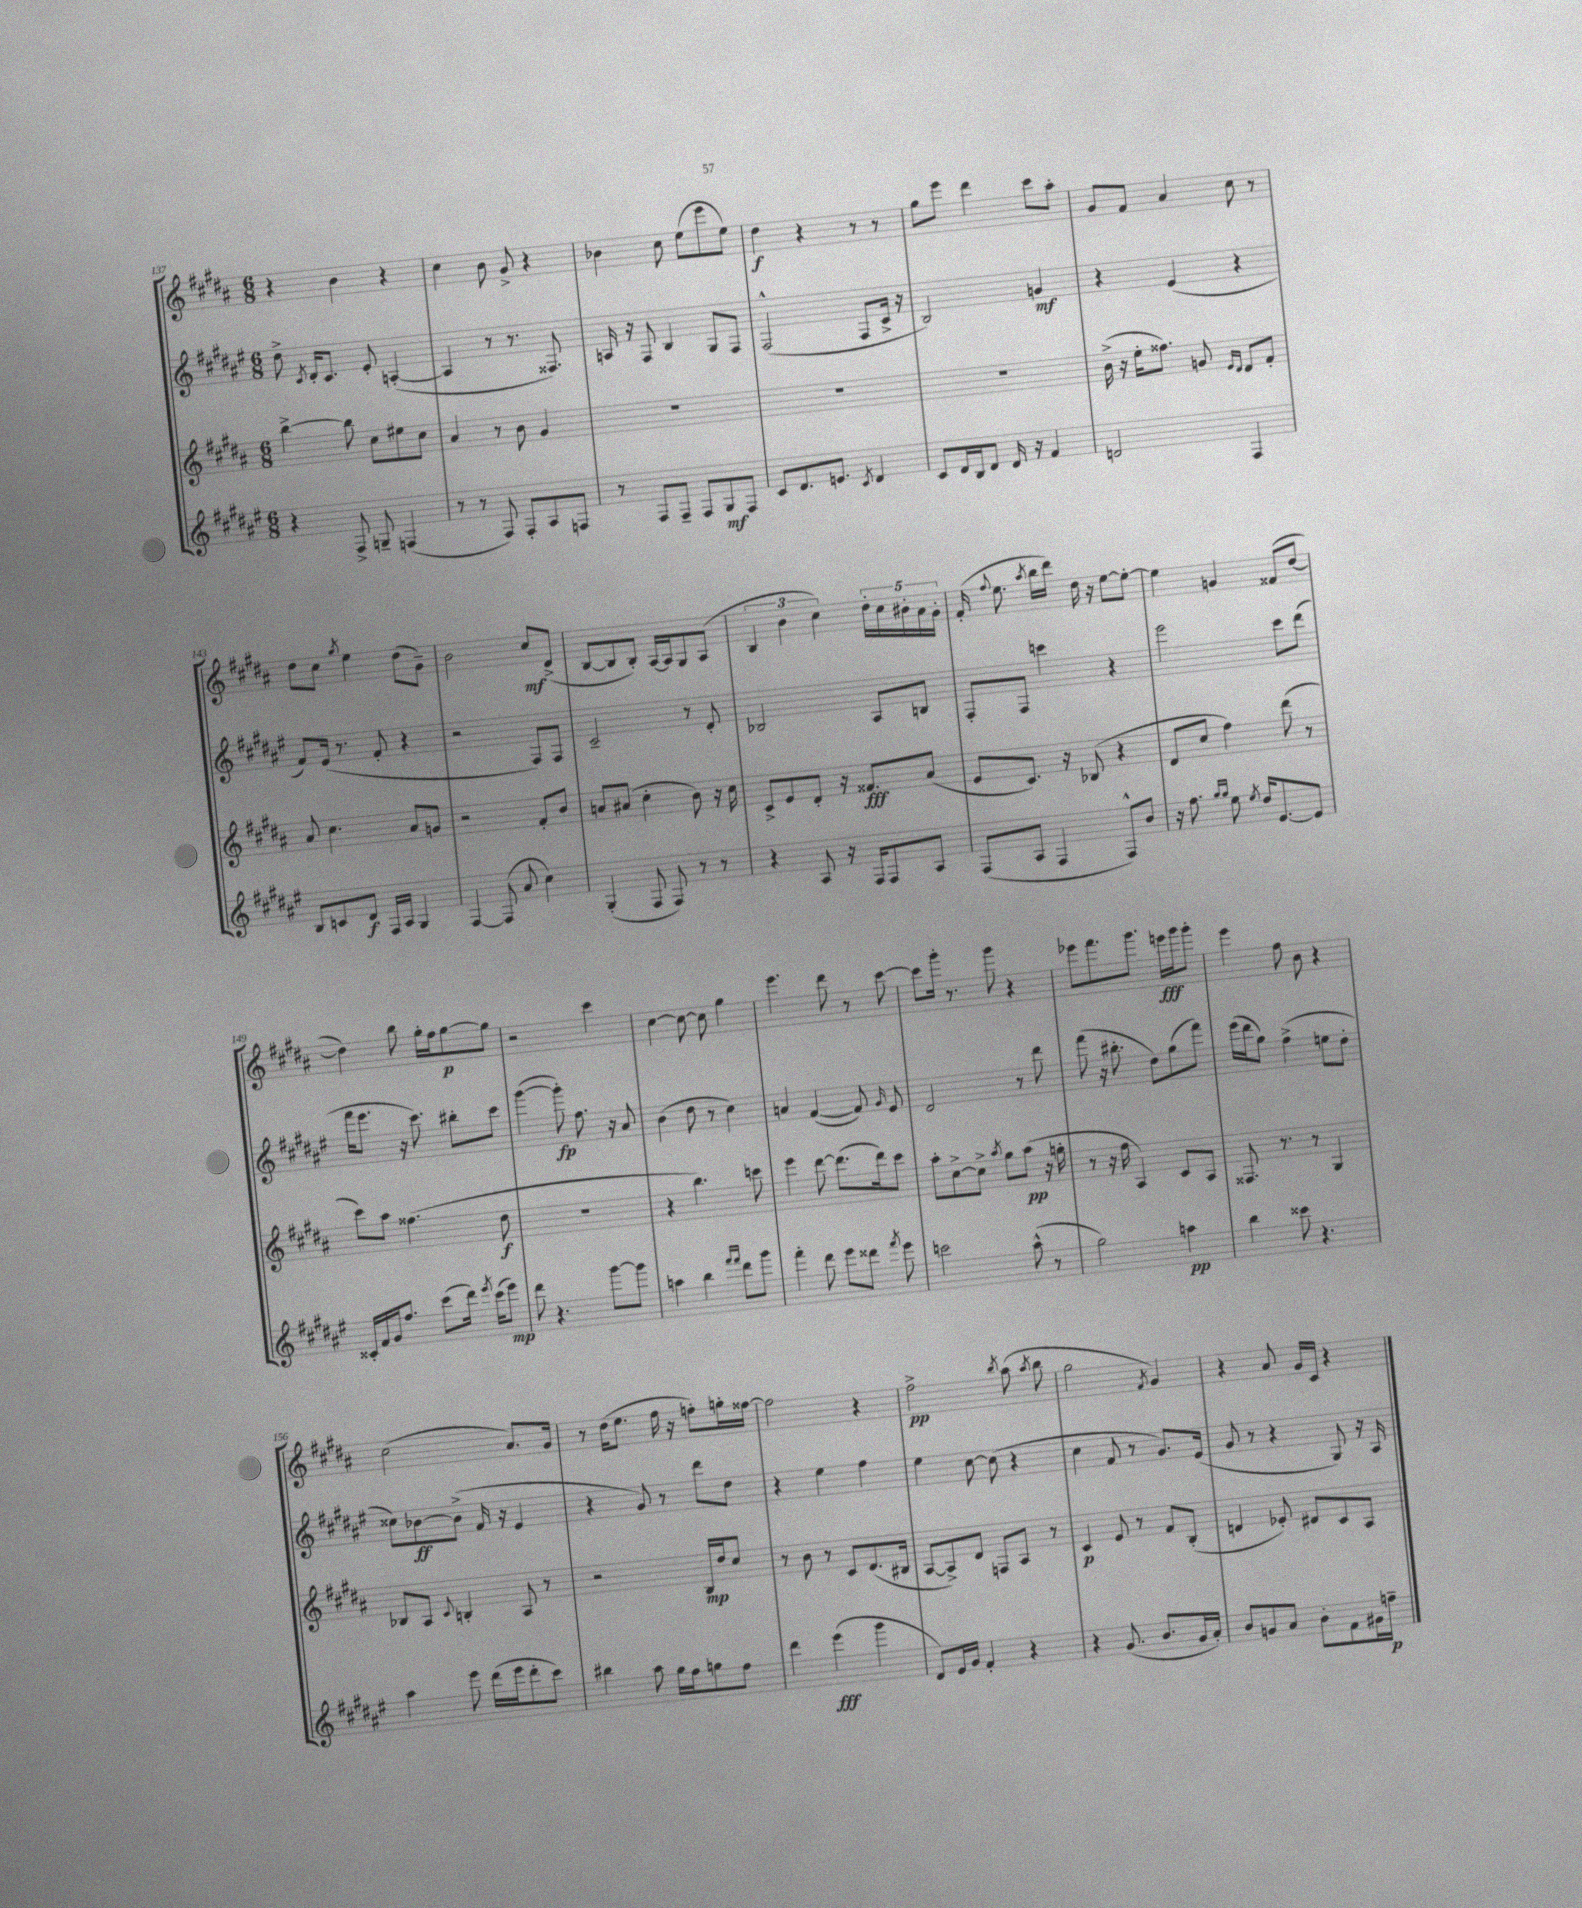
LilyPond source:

<<
\new StaffGroup <<
\new Staff = "s0" {
    \clef treble \key b \major \numericTimeSignature \time 6/8
    \autoBeamOff r4 b'4 r4 |
    cis''4 b'8 gis'8-> r4 |
    bes'4 cis''8 e''8[( e'''8 e''8]) |
    dis''4\f r4 r8 r8 |
    gis''8[ e'''8] dis'''4 cis'''8[ ais''8]-. |
    gis'8[ fis'8] ais'4 cis''8 r8 |
    dis''8[ cis''8] \acciaccatura { gis''8 } e''4 dis''8[( gis'8]--) |
    b'2 cis''8[\mf dis'8]->( |
    b8[~ b8 b8]-.) ais16[~ ais16 gis8 ais8]( |
    \tuplet 3/2 { b4 b'4 cis''4) } \tuplet 5/4 { dis''16[-. cis''16 bis'16-. ais'16 gis'16]-. } |
    fis'16-.( \appoggiatura { fis''8 } e''8. \acciaccatura { ais''8 } b''16[ dis'''16]) dis''16 r16 e''8[~ e''8]~-. |
    e''4 g'4 fisis'8[( dis''8]~ |
    dis''4) b''8 gis''16[-. fis''16 gis''8~\p gis''8] |
    r2 cis'''4 |
    cis''4~ cis''8~ cis''8 gis''4 |
    e'''4. dis'''8 r8 cis'''8~ |
    cis'''8[ gis'''16]-. r8. gis'''8 r4 |
    ees'''8[ fis'''8. gis'''8.] e'''16[\fff gis'''16 gis'''8]-. |
    e'''4 fis''8 b'8 r4 |
    cis''2( ais'8.[) gis'16] |
    r8 dis''16[( e''8.] fis''16 r16 f''8[-.) g''16-. fisis''16]~ |
    fisis''2 r4 |
    fis''2->\pp \acciaccatura { b''8 } ais''8( \acciaccatura { ais''8 } b''8 |
    gis''2 \acciaccatura { fis'8 } gis'4) |
    r4 ais'8 gis'16[ cis'16] r4 \bar "|." |
}
\new Staff = "s1" {
    \clef treble \key fis \major \numericTimeSignature \time 6/8
    \autoBeamOff dis''8-> \acciaccatura { cis'8 } dis'16[-. cis'8.] eis'8-. a4~-.( |
    a4 r8 r8. fisis8.) |
    a16 r16 fis8 b4 gis8[ fis8] |
    fis2-^( fis8[ cis'16]-> r16 |
    b2) g'4\mf |
    r4 eis'4( r4 |
    fis'8[) eis'16]( r8. fis'8-. r4 |
    r2 fis8[) fis8] |
    cis'2-- r8 dis'8-. |
    bes2 ais8[ b8] |
    fis8[-. fis8] c'''4 r4 |
    eis'''2 cis'''8[ dis'''8]( |
    fis'''16[ eis'''8.] r16 cis'''8.) bis''8[-. cis'''8] |
    gis'''4~( gis'''8-.\fp) fis''8. r16 ais'8 |
    b'4( dis''8 r8 cis''4) |
    a'4 fis'4~( fis'8) \grace { gis'16 } eis'8 |
    dis'2 r8 dis'''8 |
    fis'''8( r16 bis''8.-. dis''8[) gis''8( fis'''8]) |
    eis'''16[( dis'''16 gis''8]) fis''4->( e''8[ dis''8]-. |
    cisis''8[) bes'8~\ff bes'8]->( fis'16 r16 eis'4 |
    r4 gis'8) r8 dis'''8[ dis''8] |
    r4 eis''4 fis''4 |
    eis''4 cis''8~ cis''8( r4 |
    cis''4 fis'8 r8 gis'8.[) eis'16]( |
    gis'8 r8 r4 gis8) r16 ais16 \bar "|." |
}
\new Staff = "s2" {
    \clef treble \key b \major \numericTimeSignature \time 6/8
    \autoBeamOff b''4~-> b''8 cis''8[ eis''8 cis''8] |
    ais'4 r8 b'8 gis'4 |
    R2. |
    R2. |
    R2. |
    b'16->( r16 e''16[-. fisis''8.]) g'8 \grace { e'16[ dis'16] } dis'8[ fis'8]-. |
    ais'8 cis''4. ais'8[ g'8] |
    r2 fis'8[-. b'8] |
    a'8[ ais'8]( cis''4-. b'8) r16 cis''16 |
    cis'8[-> e'8 dis'8]-. r16 fisis'8.[\fff ais'8]( |
    e'8[ cis'8.]) r16 bes8( r4 |
    dis'8[ cis''8] fis''4) dis'''8( r8 |
    cis'''8[) ais''8] fisis''4.( dis''8\f |
    R2. |
    r4 b''4.) c'''8 |
    e'''4 dis'''8~ dis'''8.[( dis'''16) cis'''8] |
    ais''8[-. cis''8~-> cis''8]-> \acciaccatura { ais''8 } gis''8[ ais''8]\pp( r16 g''16-. |
    r8 r16 fis''16 ais4) cis'8[ ais8] |
    fisis8. r8. r8 gis4 |
    bes8[ ais8] \appoggiatura { cis'8 } b4-. ais8 r8 |
    r2 b16[\mp dis''16 cis''8] |
    r8 b'8 r8 cis'8[ dis'8.( bis16] |
    ais8[~ ais8->) dis'8] f8[ ais8] r8 |
    cis'4\p e'8 r8 fis'8[ b8]-.( |
    d'4 ees'8-.) dis'8[ cis'8 ais8] \bar "|." |
}
\new Staff = "s3" {
    \clef treble \key fis \major \numericTimeSignature \time 6/8
    \autoBeamOff r4 fis8-> g8-- f4( |
    r8 r8 fis8) fis8[-. ais8 f8] |
    r8 fis8[ fis8]-- fis8[ gis8\mf fis8] |
    cis'8[ dis'8. e'8.] \acciaccatura { cis'8 } dis'4 |
    cis'8[ dis'16 b16 dis'8] dis'16 r16 fis'4 |
    d'2 fis4 |
    b8[ c'8 dis'8]\f fis16[ ais16] gis4 |
    fis4~ fis8( ais'8 cis''4) |
    gis4-.( fis8 fis8) r8 r8 |
    r4 ais8 r16 fis16[ fis8 ais8] |
    fis8[( ais8] fis4 fis8[-^) b'8] |
    r16 fis''8. \grace { gis''16[ gis''16] } eis''8 \acciaccatura { eis''8 } dis''16[ eis'8.~ eis'8] |
    cisis'16[-. fis'16 gis'16 fis''8.] cis'''8[( dis'''16]) \acciaccatura { eis'''8 } cis'''16[( eis'''8]\mp) |
    dis'''8 r4. gis'''8[~ gis'''8] |
    a''4 b''4 \grace { fis'''16[ fis'''16] } dis'''8[ gis'''8] |
    fis'''4-. dis'''8 eis'''8[ disis'''8] \acciaccatura { fis'''8 } eis'''8 |
    c'''2 ais''8-^( r8 |
    gis''2) a''4\pp |
    b''4 cisis'''8 r4. |
    ais''4 eis'''8 dis'''16[( eis'''16 dis'''8-. cis'''8]) |
    bis''4 ais''8 gis''16[ fis''16 g''8 fis''8] |
    dis'''4 eis'''4\fff( gis'''4 |
    dis'8[) eis'16 gis'16] fis'4-. r4 |
    r4 gis'8.( b'8.[ gis'16 ais'16]-.) |
    b'8[ g'8 ais'8] b'8[-. fis'8 gis'16 f''16]--\p \bar "|." |
}
>>
>>
\layout { \context { \Score currentBarNumber = #137 } }
